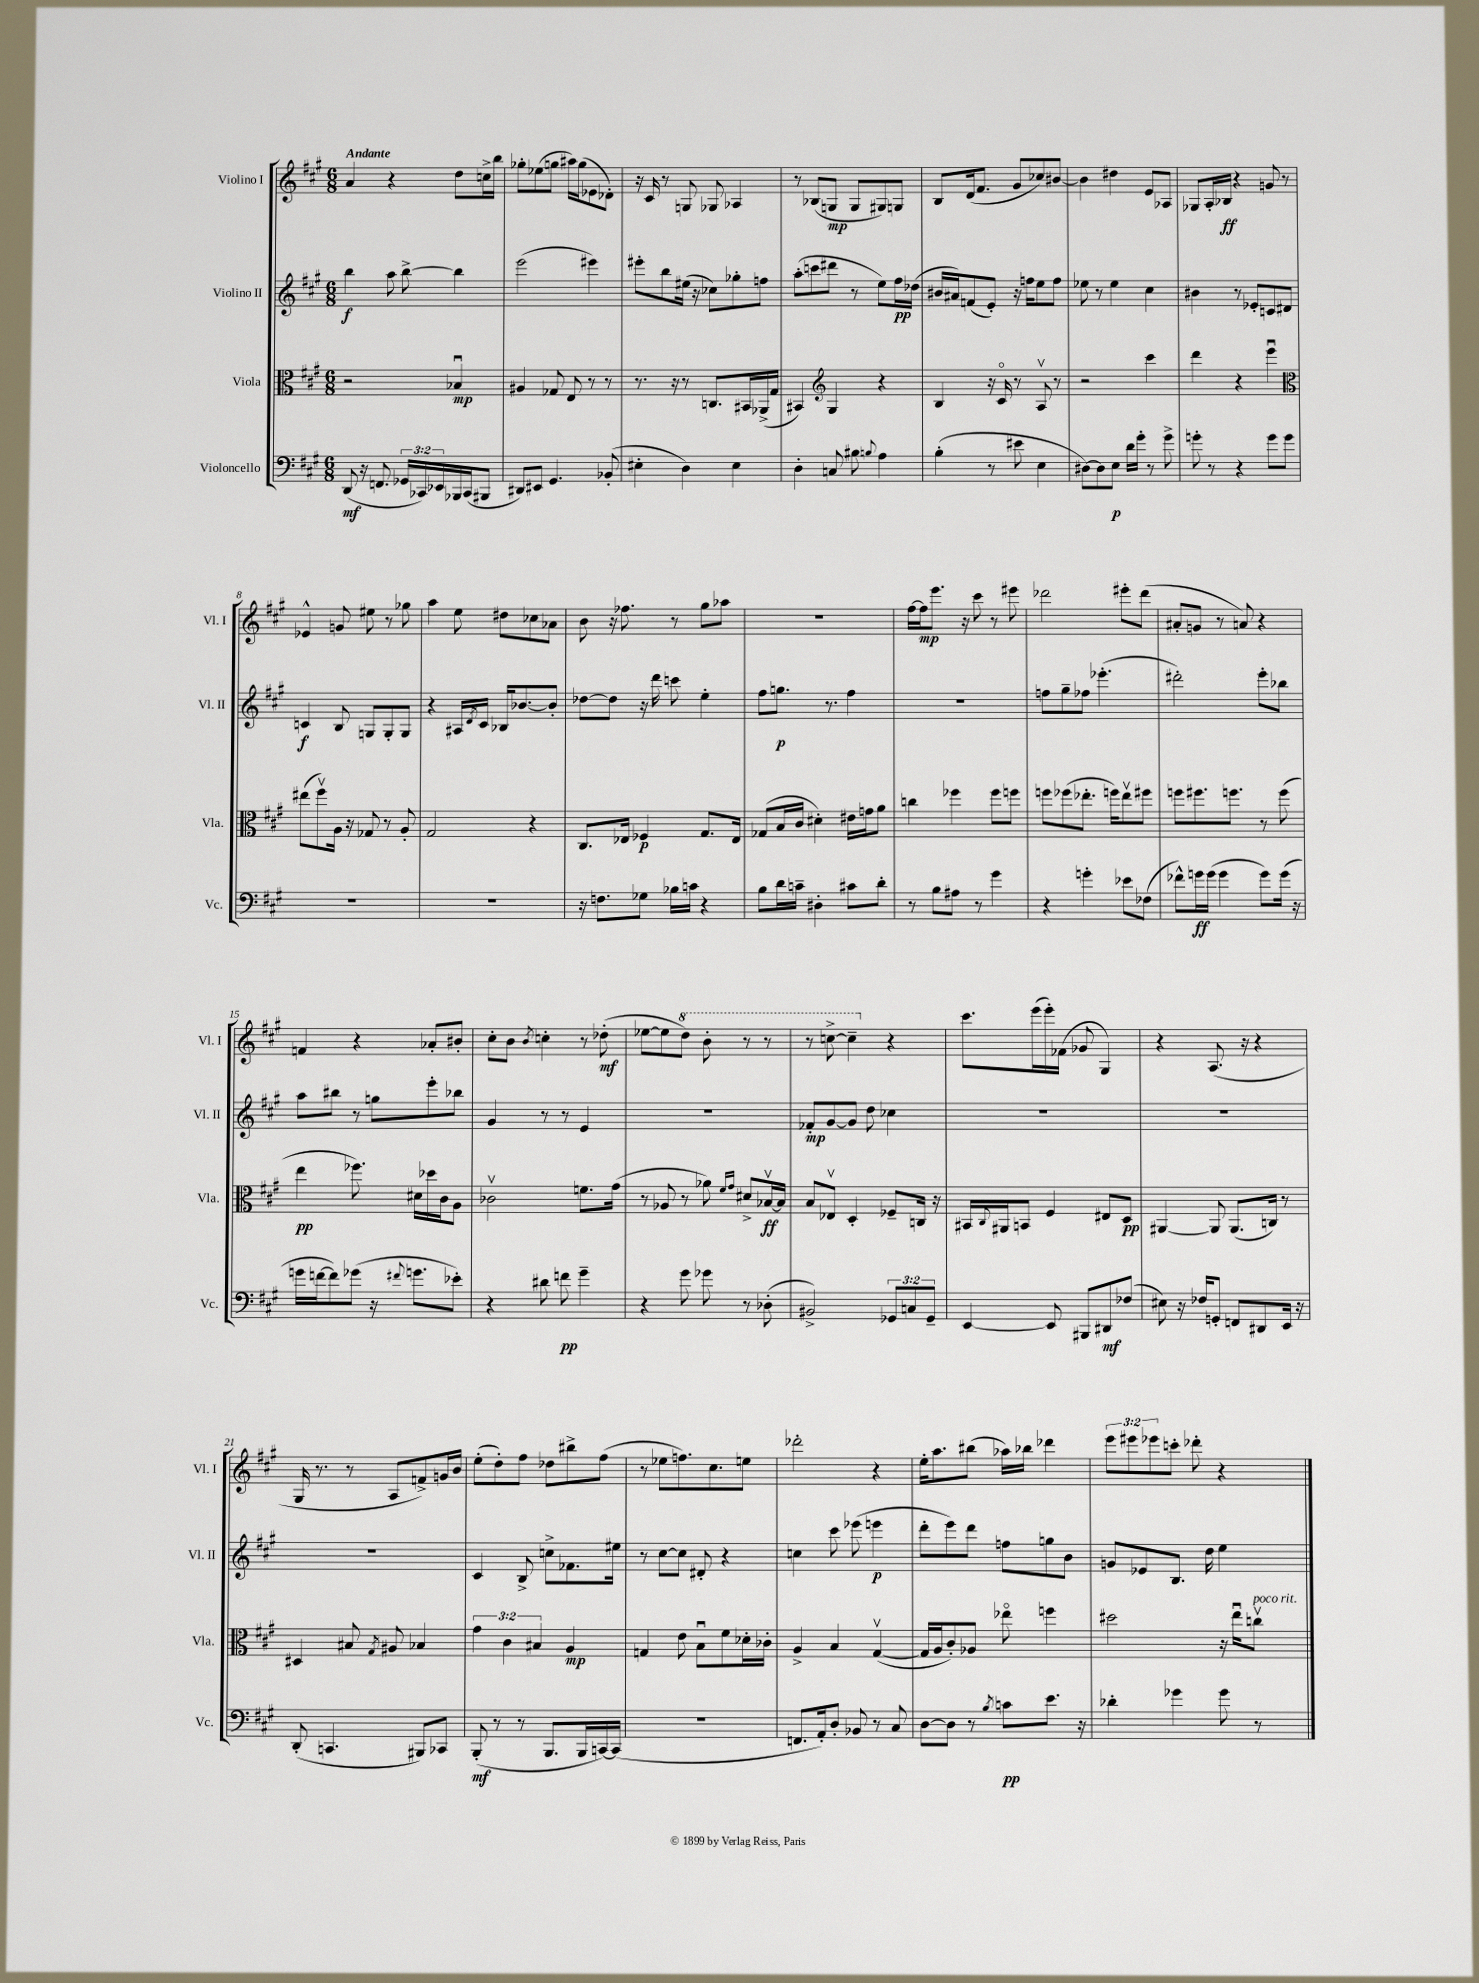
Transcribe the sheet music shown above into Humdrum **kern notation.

**kern	**kern	**kern	**kern
*staff4	*staff3	*staff2	*staff1
*clefF4	*clefC3	*clefG2	*clefG2
*k[f#c#g#]	*k[f#c#g#]	*k[f#c#g#]	*k[f#c#g#]
*M6/8	*M6/8	*M6/8	*M6/8
(8DD	2r	4bb	4a
16r	.	.	.
8.FF	.	.	.
.	.	8aa	4r
24GG-	.	[8bb^	.
24CC-)	.	.	.
24EE-	.	.	.
16BBB-	4B-u	4bb]	8dd
(16CC-	.	.	.
8BBB#	.	.	16cc^
.	.	.	16bb
=	=	=	=
8DD#)	4A#	(2eee	8gg-'
8EE#	.	.	(8ee-
4.GG#	8G-	.	8gg
.	8E	.	16aa#)
.	.	.	(16gg
.	8r	4eee#)	8e-
(8BB-'	8r	.	8d-')
=	=	=	=
4E#'	8.r	8eee#'	16r
.	.	.	16c#
.	.	8bb	8r
.	16r	.	.
4D)	8r	(16ee#	8G
.	.	16r	.
.	8.C	8cc-)	8G-
4E#	.	8gg-'	4A-
.	16BB#	.	.
.	(16AA-^	8ff	.
.	16G#	.	.
=	=	=	=
4D'	4BB#)	(8aa'	8r
.	.	8ccc	(8B-
*	*clefG2	*	*
8C	4G#	8ddd#	8G
8B#	.	8r	8G
8qqB	.	.	.
4A	4r	8ee)	8G#)
.	.	16ff#	8G
.	.	(16dd-	.
=	=	=	=
(4B'	4B	16b#	8B
.	.	16a#)	.
.	.	(8f	(16d
.	.	.	8.f#
8r	16r	8e')	.
.	16c#o	.	.
8e#	8r	16r	8g#
.	.	16ff	.
4E	8Av	8ee	8cc-)
.	8r	8ff	[8b#
=	=	=	=
[8D#)	2r	8ee-	4b#]
8D#]	.	8r	.
8E	.	4ee-	4dd#
16d	.	.	.
16g#'	.	.	.
8r	4ccc#	4cc#	8e
8g#^	.	.	8A-
=	=	=	=
8g'	4ddd	4b#	8G-
8r	.	.	16A'
.	.	.	16B-
4r	4r	8r	4r
.	.	8e-'	.
8g	4eeeu	8c	8g
8g	.	8d#	8r
=	=	=	=
*	*clefC3	*	*
2.r	(8ee#	4c	4e-^^
.	8ff#v)	.	.
.	16A	8B	8g
.	16r	.	.
.	8G-	8G	8ee#
.	8r	8G'	8r
.	8A'	8G	8gg-
=	=	=	=
2.r	2G#	4r	4aa
.	.	16A#	8ee
.	.	8qd	.
.	.	16c#	.
.	.	16B-	8dd#
.	.	[8.b-	.
.	4r	.	8cc-
.	.	8b-']	8a-
=	=	=	=
16r	8.C#	[8dd-	8b
8.F	.	.	.
.	.	8dd-]	16r
.	16E-	.	8.ff-
8G-	4F-	16r	.
.	.	16ddd	.
16B-	.	8ccc	8r
16c	.	.	.
4r	8.G#	4ee'	8gg#
.	.	.	8aa-
.	16E-	.	.
=	=	=	=
8B	(8G-	8ff#	2.r
16d	16B	8.gg	.
16c~	16c#	.	.
4D#'	4d#')	.	.
.	.	8.r	.
8c#	16e#	4ff#	.
.	16g	.	.
8d'	8a	.	.
=	=	=	=
8r	4cc	2.r	[16ff#
.	.	.	16ff#]
8B	.	.	8.eee
8A#	4ff-	.	.
.	.	.	16r
8r	.	.	8ccc#
4g#	8ff-	.	8r
.	8ff	.	8eee#
=	=	=	=
4r	8ff	8ff	2ddd-
.	(8ff-	8gg#~	.
4g'	8.ee-'	8ff-	.
.	.	(4.eee-'	.
.	16ff)	.	.
8e-	8ee-v	.	8eee#'
(8F-	8ff#	.	(8ddd-
=	=	=	=
8f-^^)	8ff	2ddd#')	8a#'
16g	8.ff#	.	8g
(16g	.	.	.
4g	.	.	8r
.	8.ff	.	.
.	.	.	8a)
8g)	8r	8eee'	4r
(16g	(8ff	8bb-	.
16r	.	.	.
=	=	=	=
16g	4ee	8aa	4f
[16f	.	.	.
8f])	.	8bb#	.
(8g-	8.ff-)	8r	4r
16r	.	8gg	.
8qqf#	.	.	.
8.g	16d#	.	.
.	16dd-	8eee'	8a-'
.	16c#	.	.
8e-')	8A	8bb-	8b#'
=	=	=	=
4r	2c-v	4g#	8cc#'
.	.	.	8b
.	.	.	8qb
8d#	.	8r	4cc'
8f	.	8r	.
4g#~	8.f	4e	8r
.	.	.	(8dd-'
.	(16g#	.	.
=	=	=	=
4r	8r	2.r	[8ee-
.	8A-	.	8ee-]
8g#	8r	.	8ddd)
8g-	8a-)	.	8bb'
.	16qqf#	.	.
.	16qqg#	.	.
8r	8d#^	.	8r
(8D-'	[16B-v	.	8r
.	16B-]	.	.
=	=	=	=
2BB#^)	8B	8f-'	8r
.	8E-v	[8g#	[8ccc^
.	4D'	8g#]	4ccc~]
.	.	8dd	.
12GG-	8F-~	4cc-	4r
12C	.	.	.
.	16C	.	.
12GG-~	.	.	.
.	16r	.	.
=	=	=	=
[4EE	16BB#	2.r	8.ccc#
.	8qqC#	.	.
.	16AA#	.	.
.	8BB	.	.
.	.	.	(16eee
8EE]	4F#	.	16eee')
.	.	.	(16f-
8BBB#	.	.	8g-
8DD#	8E#	.	4G#)
(8F-	8D	.	.
=	=	=	=
8E#)	[4AA#	2.r	4r
16r	.	.	.
16F-	.	.	.
8GG'	8AA#]	.	(8.A
8FF	(8.AA#	.	.
.	.	.	16r
8DD#	.	.	4r
.	16C)	.	.
16EE	8r	.	.
16r	.	.	.
=	=	=	=
(8DD'	4D#	2.r	16G#
.	.	.	8.r
4.CC	.	.	.
.	8B#	.	8r
.	8qG#	.	.
.	8A#	.	8A
8BBB#)	4B-	.	8f^)
8CC-	.	.	16g
.	.	.	16b
=	=	=	=
(8BBB'	6g#	4c#	(8ee'
8r	.	.	8dd')
.	6c#	.	.
8r	.	8B^	8ff#
.	6B#	.	.
8.BBB	.	8cc^	8dd-
.	4A	8.f-	8bb#^
16BBB	.	.	.
[16CC)	.	.	(8ff#
(16CC]	.	16ee#	.
=	=	=	=
2.r	4G	8r	8r
.	.	[8cc#	8ee-
.	8e	8cc#]	8.ff)
.	8Bu	8d#'	.
.	.	.	8.cc#
.	8f#	4r	.
.	16d-'	.	8ee
.	16c-'	.	.
=	=	=	=
8.FF	4A^	4cc	2ddd-'
16AA')	.	.	.
8D'	4B	8ccc#	.
8BB-	.	(8eee-	.
8r	([4G#v	4eee	4r
8C#	.	.	.
=	=	=	=
[8D	16G#]	8ddd'	16ee'
.	16A	.	8.aa
8D]	8c#')	8eee)	.
8r	8A-	8ddd	(8bb#
8qB	.	.	.
8c	8ee-o	8ff	16aa-)
.	.	.	16bb-
8.e	4ff	8gg	4ddd-
.	.	8b	.
16r	.	.	.
=	=	=	=
4d-'	2dd#	8g	12eee
.	.	.	12eee#
.	.	8e-	.
.	.	.	12eee-
4g-	.	8.B	8ccc'
.	.	.	8ddd-'
.	.	16dd	.
8g-	16r	4ee	4r
.	16eeu	.	.
8r	8ccv	.	.
==	==	==	==
*-	*-	*-	*-
